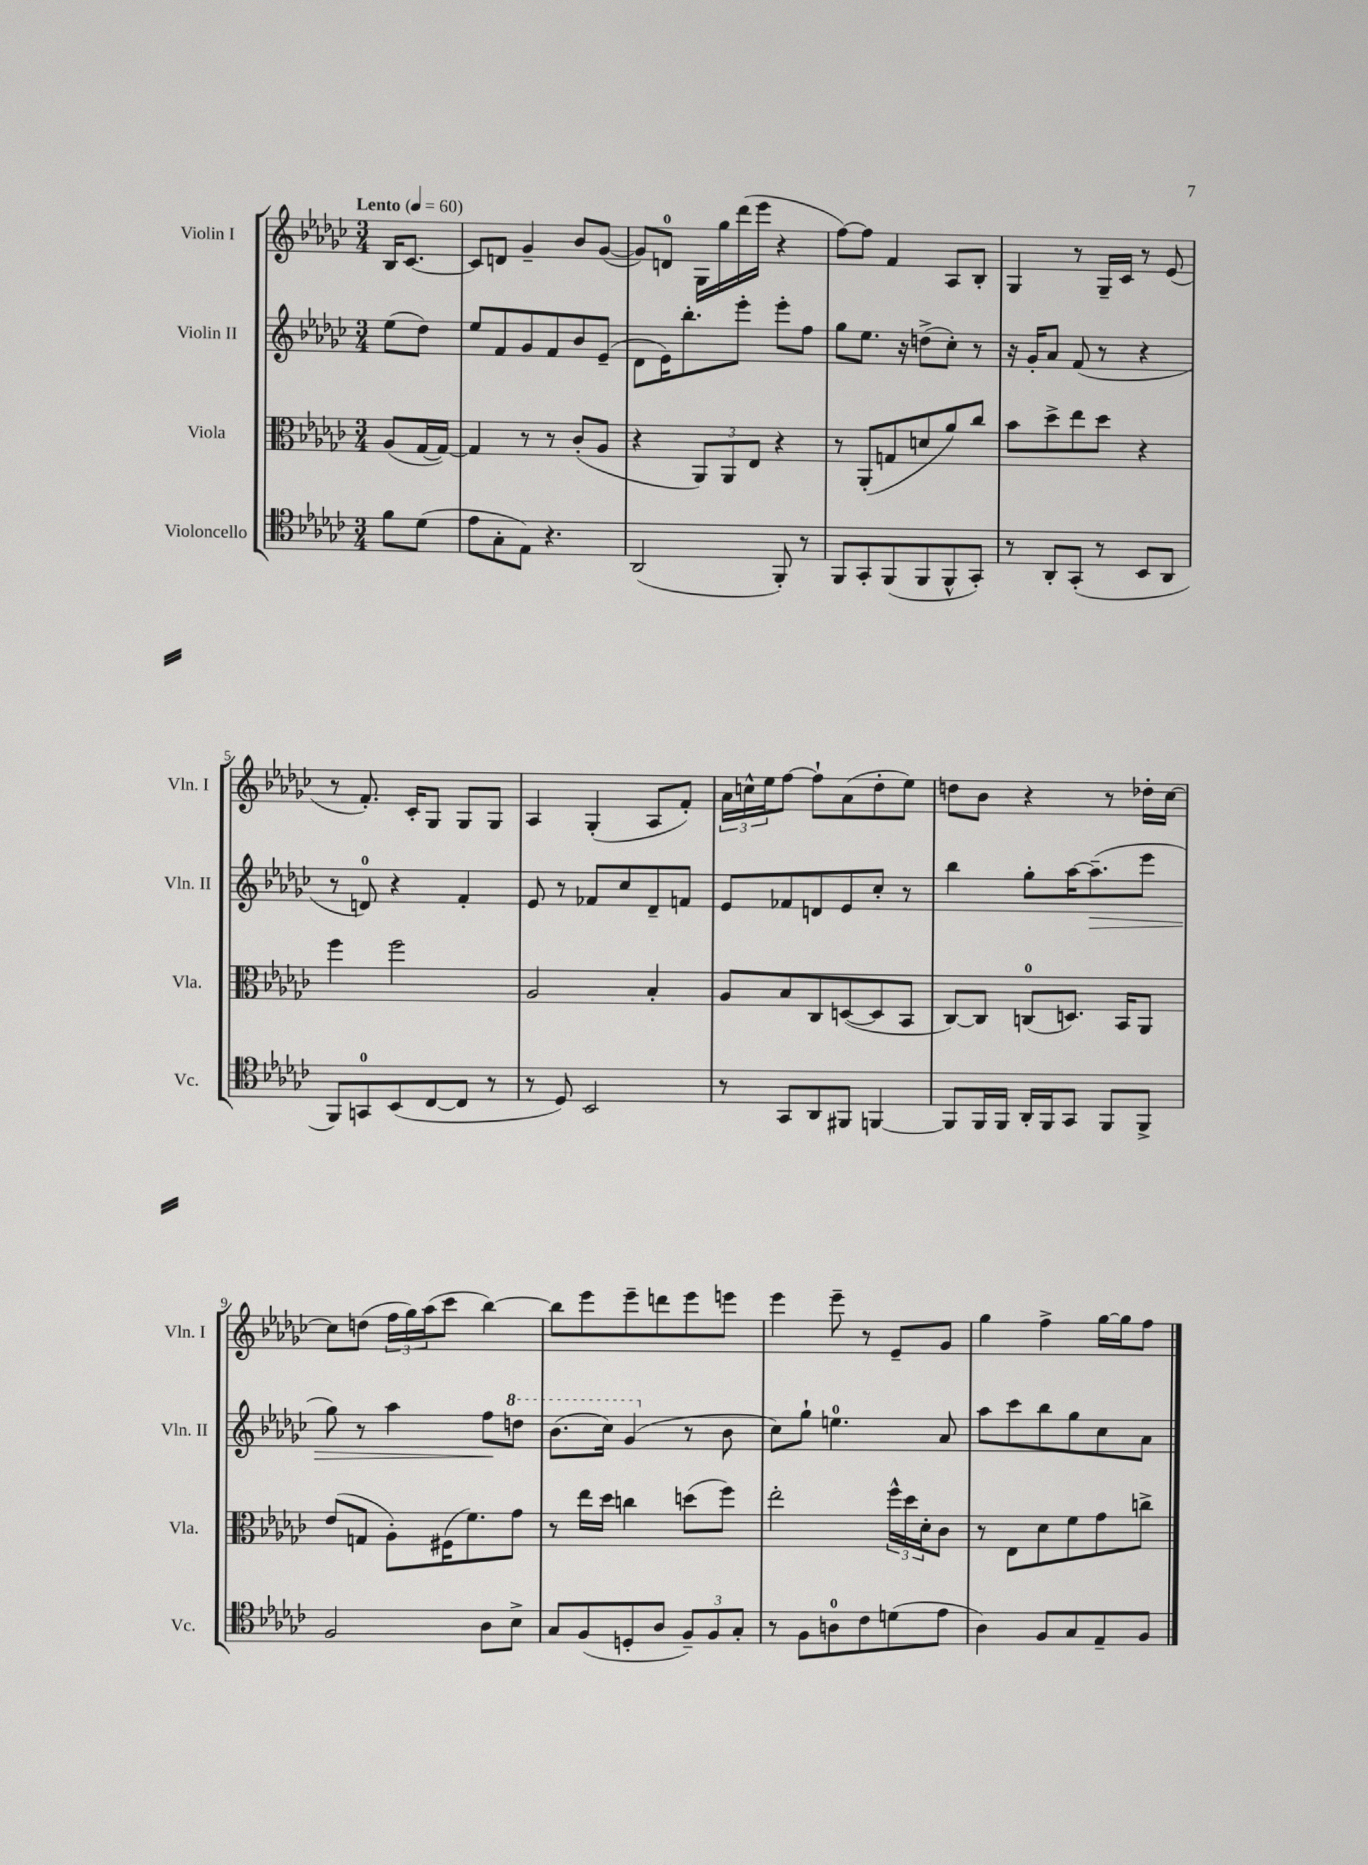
<<
\new StaffGroup <<
\new Staff = "s0" \with { instrumentName = "Violin I" shortInstrumentName = "Vln. I" } {
    \clef treble \key ges \major \numericTimeSignature \time 3/4 \partial 4 \tempo "Lento" 4 = 60
    bes16 ces'8.~ |
    ces'8 d'8 ges'4-- bes'8 ges'8~( |
    ges'8) d'8-0 ges16 ges''16 des'''16( ees'''16 r4 |
    f''8~) f''8 f'4 aes8 bes8-. |
    ges4 r8 ges16-- ces'16 r8 ees'8( |
    r8 f'8.-.) ces'16-. ges8 ges8 ges8 |
    aes4 ges4-.( aes8 f'8-.) |
    \tuplet 3/2 { aes'16 c''16-^ ees''16 } f''8~ f''8-! aes'8( des''8-. ees''8) |
    d''8 bes'8 r4 r8 des''16-. ces''16~ |
    ces''8 d''8( \tuplet 3/2 { f''16 ges''16) aes''16( } ces'''8 bes''4~) |
    bes''8 ees'''8 ees'''8-- d'''8 ees'''8 e'''8 |
    ees'''4 ees'''8-- r8 ees'8-- ges'8 |
    ges''4 f''4-> ges''16~ ges''16 f''8 \bar "|." |
}
\new Staff = "s1" \with { instrumentName = "Violin II" shortInstrumentName = "Vln. II" } {
    \clef treble \key ges \major \numericTimeSignature \time 3/4 \partial 4
    ees''8( des''8) |
    ees''8 f'8 ges'8 f'8 bes'8 ees'8--( |
    des'8 ees'16) bes''8.-. ees'''8-. ees'''8-. f''8 |
    ges''8 ees''8. r16 d''8->( ces''8-.) r8 |
    r16 ges'16-. aes'8 f'8( r8 r4 |
    r8 d'8-0) r4 f'4-. |
    ees'8 r8 fes'8 ces''8 des'8-- f'8 |
    ees'8 fes'8 d'8 ees'8 ces''8-. r8 |
    bes''4 ges''8-. aes''16~ aes''8.--\>( ees'''8 |
    ges''8) r8 aes''4 f''8\! \ottava #1 d'''8 |
    bes''8.( ces'''16) ges''4( \ottava #0 r8 bes'8 |
    ces''8) ges''8-! e''4.-0 aes'8 |
    aes''8 ces'''8 bes''8 ges''8 ces''8 aes'8 \bar "|." |
}
\new Staff = "s2" \with { instrumentName = "Viola" shortInstrumentName = "Vla." } {
    \clef alto \key ges \major \numericTimeSignature \time 3/4 \partial 4
    aes8( ges16~ ges16~) |
    ges4 r8 r8 ces'8-.( aes8 |
    r4 \tuplet 3/2 { aes,8) aes,8 ees8 } r4 |
    r8 aes,8-.( g8 d'8 aes'8) ces''8 |
    bes'8 des''8-> ees''8 des''8 r4 |
    f''4 f''2 |
    aes2 bes4-. |
    aes8 bes8 ces8 d8~( d8 bes,8 |
    ces8~) ces8 c8-0( d8.) bes,16 aes,8 |
    ees'8( g8 aes8-.) fis16( f'8.) ges'8 |
    r8 ees''16 des''16 c''4 d''8( f''8) |
    ees''2-. \tuplet 3/2 { f''16-^ des''16 des'16-. } ces'8 |
    r8 ees8 des'8 f'8 ges'8 c''8-> \bar "|." |
}
\new Staff = "s3" \with { instrumentName = "Violoncello" shortInstrumentName = "Vc." } {
    \clef tenor \key ges \major \numericTimeSignature \time 3/4 \partial 4
    f'8 des'8( |
    ees'8 ges8-. ees8) r4. |
    aes,2( f,8-.) r8 |
    f,8 ges,8-. f,8( f,8 f,8-^ ges,8-.) |
    r8 aes,8-. ges,8-.( r8 bes,8 aes,8 |
    f,8) g,8-0 bes,8( ces8~ ces8 r8 |
    r8 des8) bes,2 |
    r8 ges,8 aes,8 fis,8 f,4~ |
    f,8 f,16 f,16 aes,16-. f,16 ges,8 f,8 f,8-> |
    f2 aes8 bes8-> |
    ges8 f8( d8-. aes8 \tuplet 3/2 { f8--) f8 ges8-. } |
    r8 f8 a8-0 ces'8 d'8( ees'8 |
    aes4) f8 ges8 ees8-- f8 \bar "|." |
}
>>
>>
